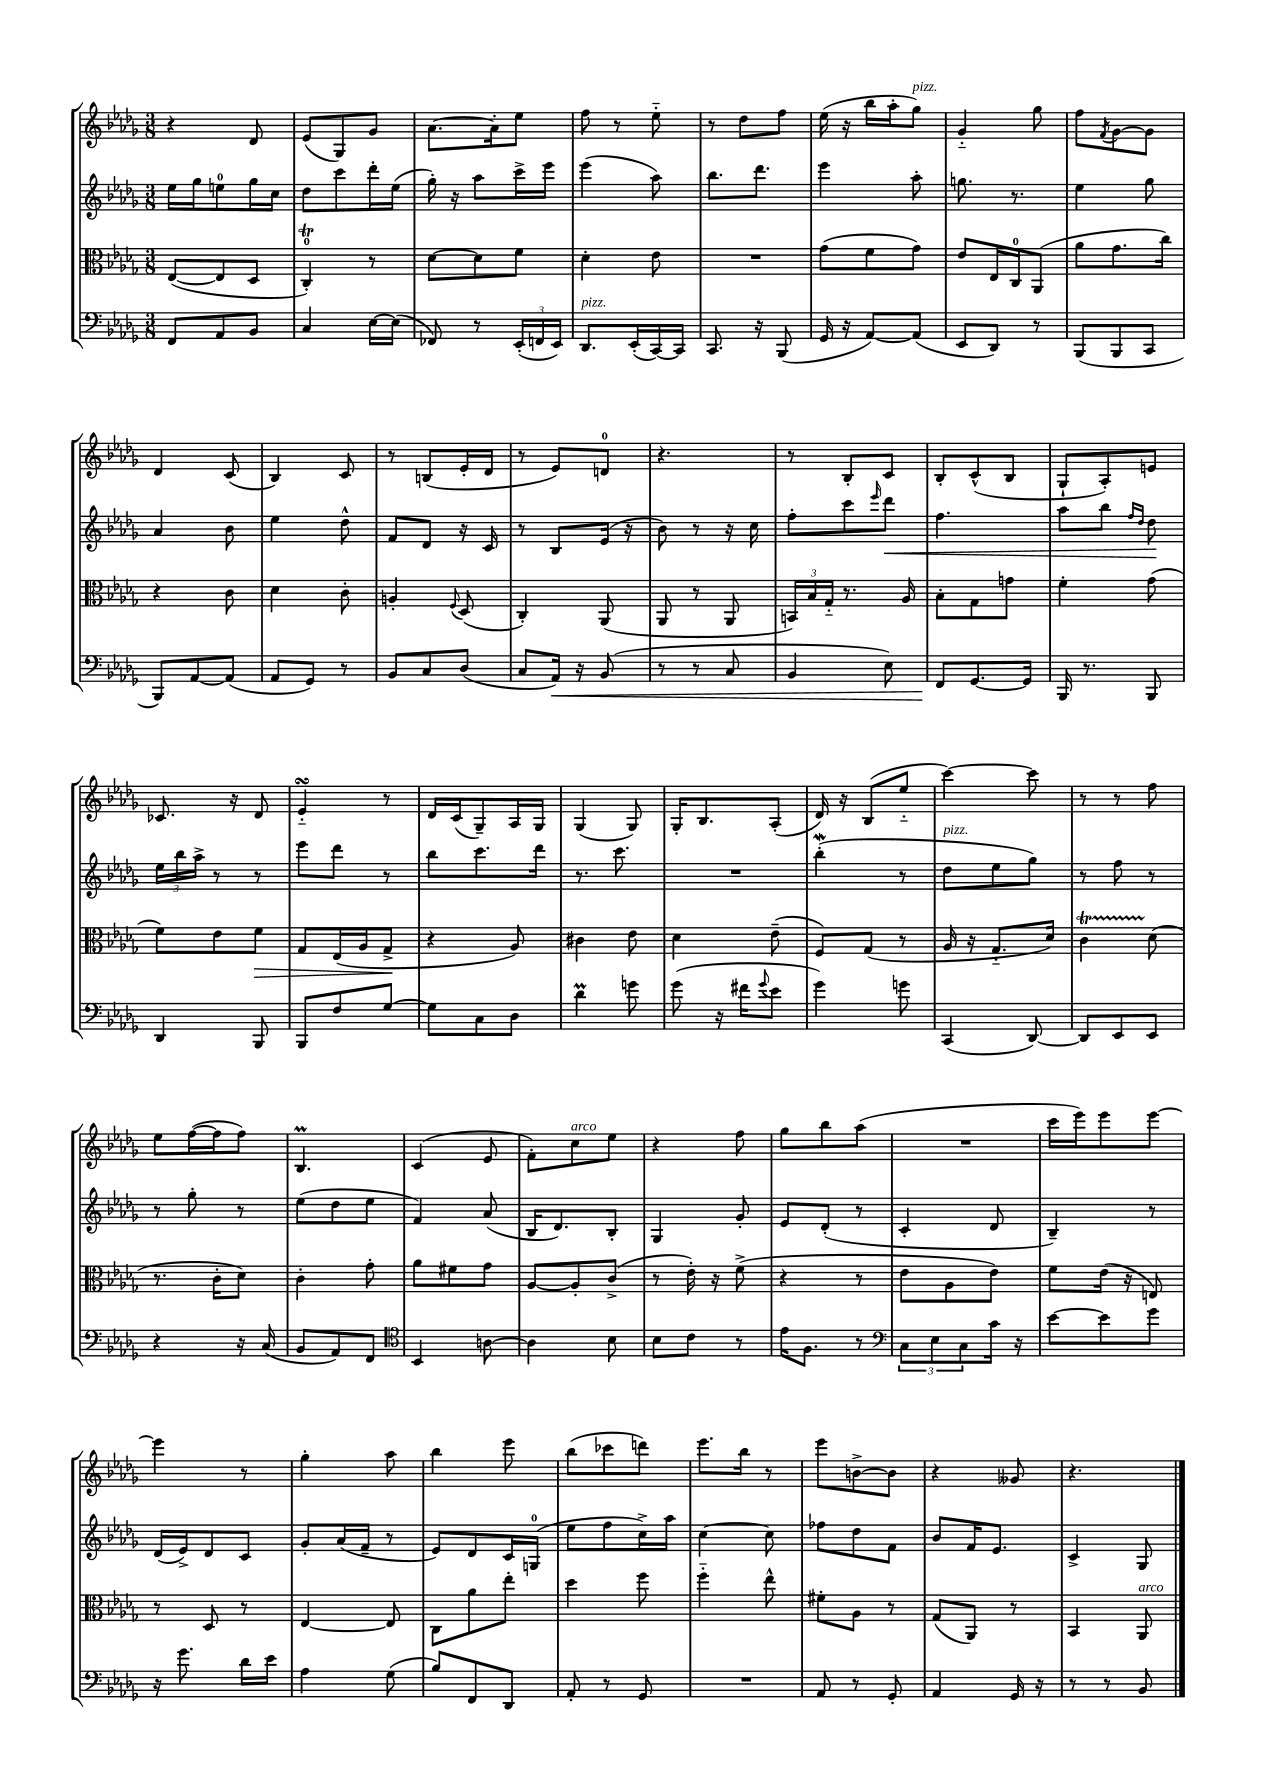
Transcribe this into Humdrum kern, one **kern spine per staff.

**kern	**kern	**kern	**kern
*staff4	*staff3	*staff2	*staff1
*clefF4	*clefC3	*clefG2	*clefG2
*k[b-e-a-d-g-]	*k[b-e-a-d-g-]	*k[b-e-a-d-g-]	*k[b-e-a-d-g-]
*M3/8	*M3/8	*M3/8	*M3/8
8FF	([8E-	16ee-	4r
.	.	16gg-	.
8AA-	8E-]	8ee	.
8BB-	8D-	16gg-	8d-
.	.	16cc	.
=	=	=	=
4C	4C')	8dd-	(8e-
.	.	8ccc	8G-)
[16E-	8r	16ddd-'	8g-
(16E-]	.	(16ee-	.
=	=	=	=
8FF-)	[8d-	16gg-')	[8.a-
.	.	16r	.
8r	8d-]	8aa-	.
.	.	.	16a-']
(24EE-'	8f	16ccc^	8ee-
24FF	.	.	.
.	.	16eee-	.
24EE-)	.	.	.
=	=	=	=
8.DD-	4d-'	(4eee-	8ff
.	.	.	8r
(16EE-'	.	.	.
[16CC)	8e-	8aa-)	8ee-'~
16CC]	.	.	.
=	=	=	=
8.CC	4.r	8.bb-	8r
.	.	.	8dd-
16r	.	8.ddd-	.
(8BBB-	.	.	8ff
=	=	=	=
16GG-	(8g-	4eee-	(16ee-
16r	.	.	16r
[8AA-)	8f	.	16bb-
.	.	.	16aa-'
(8AA-]	8g-)	8aa-'	8gg-)
=	=	=	=
8EE-	8e-	8.gg	4g-'~
8DD-)	16E-	.	.
.	16C	8.r	.
8r	(8AA-	.	8gg-
=	=	=	=
(8BBB-	8a-	4ee-	8ff
.	.	.	8qf
8BBB-	8.g-	.	[8g-
8CC	.	8gg-	8g-]
.	16cc)	.	.
=	=	=	=
8BBB-)	4r	4a-	4d-
[8AA-	.	.	.
(8AA-]	8c	8b-	(8c
=	=	=	=
8AA-	4d-	4ee-	4B-)
8GG-)	.	.	.
8r	8c'	8dd-^^	8c
=	=	=	=
8BB-	4A'	8f	8r
8C	.	8d-	(8B
.	8qqF	.	.
(8D-	(8D-	16r	16e-'
.	.	16c	16d-
=	=	=	=
8C	4C')	8r	8r
16AA-)	.	8B-	8e-)
16r	.	.	.
(8BB-	(8AA-	(16e-	8d
.	.	16r	.
=	=	=	=
8r	8AA-	8b-)	4.r
8r	8r	8r	.
8C	8AA-	16r	.
.	.	16cc	.
=	=	=	=
4BB-	24BB)	8ff'	8r
.	24B-	.	.
.	24G-'~	.	.
.	8.r	8ccc	8B-'
.	.	16qqeee-	.
8E-)	.	8ddd-	8c
.	16A-	.	.
=	=	=	=
8FF	8B-'	4.ff	8B-'
[8.GG-	8G-	.	(8c^^
.	8g	.	8B-
16GG-]	.	.	.
=	=	=	=
16BBB-	4f'	8aa-	8G-`
8.r	.	.	.
.	.	8bb-	8A-')
.	.	16qqff	.
.	.	16qqdd-	.
8BBB-	(8g-	8dd-	8e
=	=	=	=
4DD-	8f)	24ee-	8.c-
.	.	24bb-	.
.	.	24aa-^	.
.	8e-	8r	.
.	.	.	16r
8BBB-	8f	8r	8d-
=	=	=	=
8BBB-	8G-	8eee-	4e-'~
8F	(16E-	8ddd-	.
.	16A-	.	.
[8G-	8G-^	8r	8r
=	=	=	=
8G-]	4r	8bb-	16d-
.	.	.	(16c
8C	.	8.ccc	8G-~)
8D-	8A-)	.	16A-
.	.	16ddd-	16G-
=	=	=	=
4d-	4c#	8.r	(4G-
.	.	8.ccc	.
8g	8e-	.	8G-)
=	=	=	=
(8g-	4d-	4.r	16G-'
.	.	.	8.B-
16r	.	.	.
16f#	.	.	.
8qqg-	.	.	.
8e-	(8e-~	.	(8A-'
=	=	=	=
4g-)	8F)	(4bb-'	16d-)
.	.	.	16r
.	(8G-	.	(8B-
8g	8r	8r	8ee-'~
=	=	=	=
(4CC	16A-	8dd-	[4ccc)
.	16r	.	.
.	8.G-'~	8ee-	.
[8DD-)	.	8gg-)	8ccc]
.	16d-)	.	.
=	=	=	=
8DD-]	4c	8r	8r
8EE-	.	8ff	8r
8EE-	(8d-	8r	8ff
=	=	=	=
4r	8.r	8r	8ee-
.	.	8gg-'	([16ff
.	16c'	.	16ff]
16r	8d-)	8r	8ff)
(16C	.	.	.
=	=	=	=
8BB-	4c'	(8ee-	4.B-
8AA-)	.	8dd-	.
8FF	8g-'	8ee-	.
=	=	=	=
*clefC4	*	*	*
4BB-	8a-	4f)	(4c
.	8f#	.	.
[8A	8g-	(8a-	8e-
=	=	=	=
4A]	[8A-	16B-	8f')
.	.	8.d-)	.
.	8A-']	.	8cc
8B-	(8c^	8B-'	8ee-
=	=	=	=
8B-	8r	4G-	4r
8c	16e-')	.	.
.	16r	.	.
8r	(8f^	8g-'	8ff
=	=	=	=
16e-	4r	8e-	8gg-
8.F	.	.	.
.	.	(8d-'	8bb-
8r	8r	8r	(8aa-
=	=	=	=
*clefF4	*	*	*
12C	8e-	4c'	4.r
12E-	.	.	.
.	8A-	.	.
12C	.	.	.
16c	8e-)	8d-	.
16r	.	.	.
=	=	=	=
[8e-	8f	4B-~)	16ccc
.	.	.	16eee-)
8e-]	(16e-	.	8eee-
.	16r	.	.
8g-	8E)	8r	[8eee-
=	=	=	=
16r	8r	(16d-	4eee-]
8.g-	.	16e-^)	.
.	8D-	8d-	.
16d-	8r	8c	8r
16e-	.	.	.
=	=	=	=
4A-	[4E-	8g-'	4gg-'
.	.	(16a-	.
.	.	16f~	.
(8G-	8E-]	8r	8aa-
=	=	=	=
8B-)	8C	8e-)	4bb-
8FF	8a-	8d-	.
8DD-	8ee-'	16c	8eee-
.	.	(16G	.
=	=	=	=
8AA-'	4dd-	8ee-	(8bb-
8r	.	8ff	8ccc-
8GG-	8ff	16cc^)	8ddd)
.	.	16aa-	.
=	=	=	=
4.r	4ff'~	[4cc	8.eee-
.	.	.	16bb-
.	8ee-^^	8cc]	8r
=	=	=	=
8AA-	8f#'	8ff-	8eee-
8r	8A-	8dd-	[8b^
8GG-'	8r	8f	8b]
=	=	=	=
4AA-	(8G-	8b-	4r
.	8AA-)	16f	.
.	.	8.e-	.
16GG-	8r	.	8g--
16r	.	.	.
=	=	=	=
8r	4BB-	4c^	4.r
8r	.	.	.
8BB-	8AA-	8G-	.
==	==	==	==
*-	*-	*-	*-
